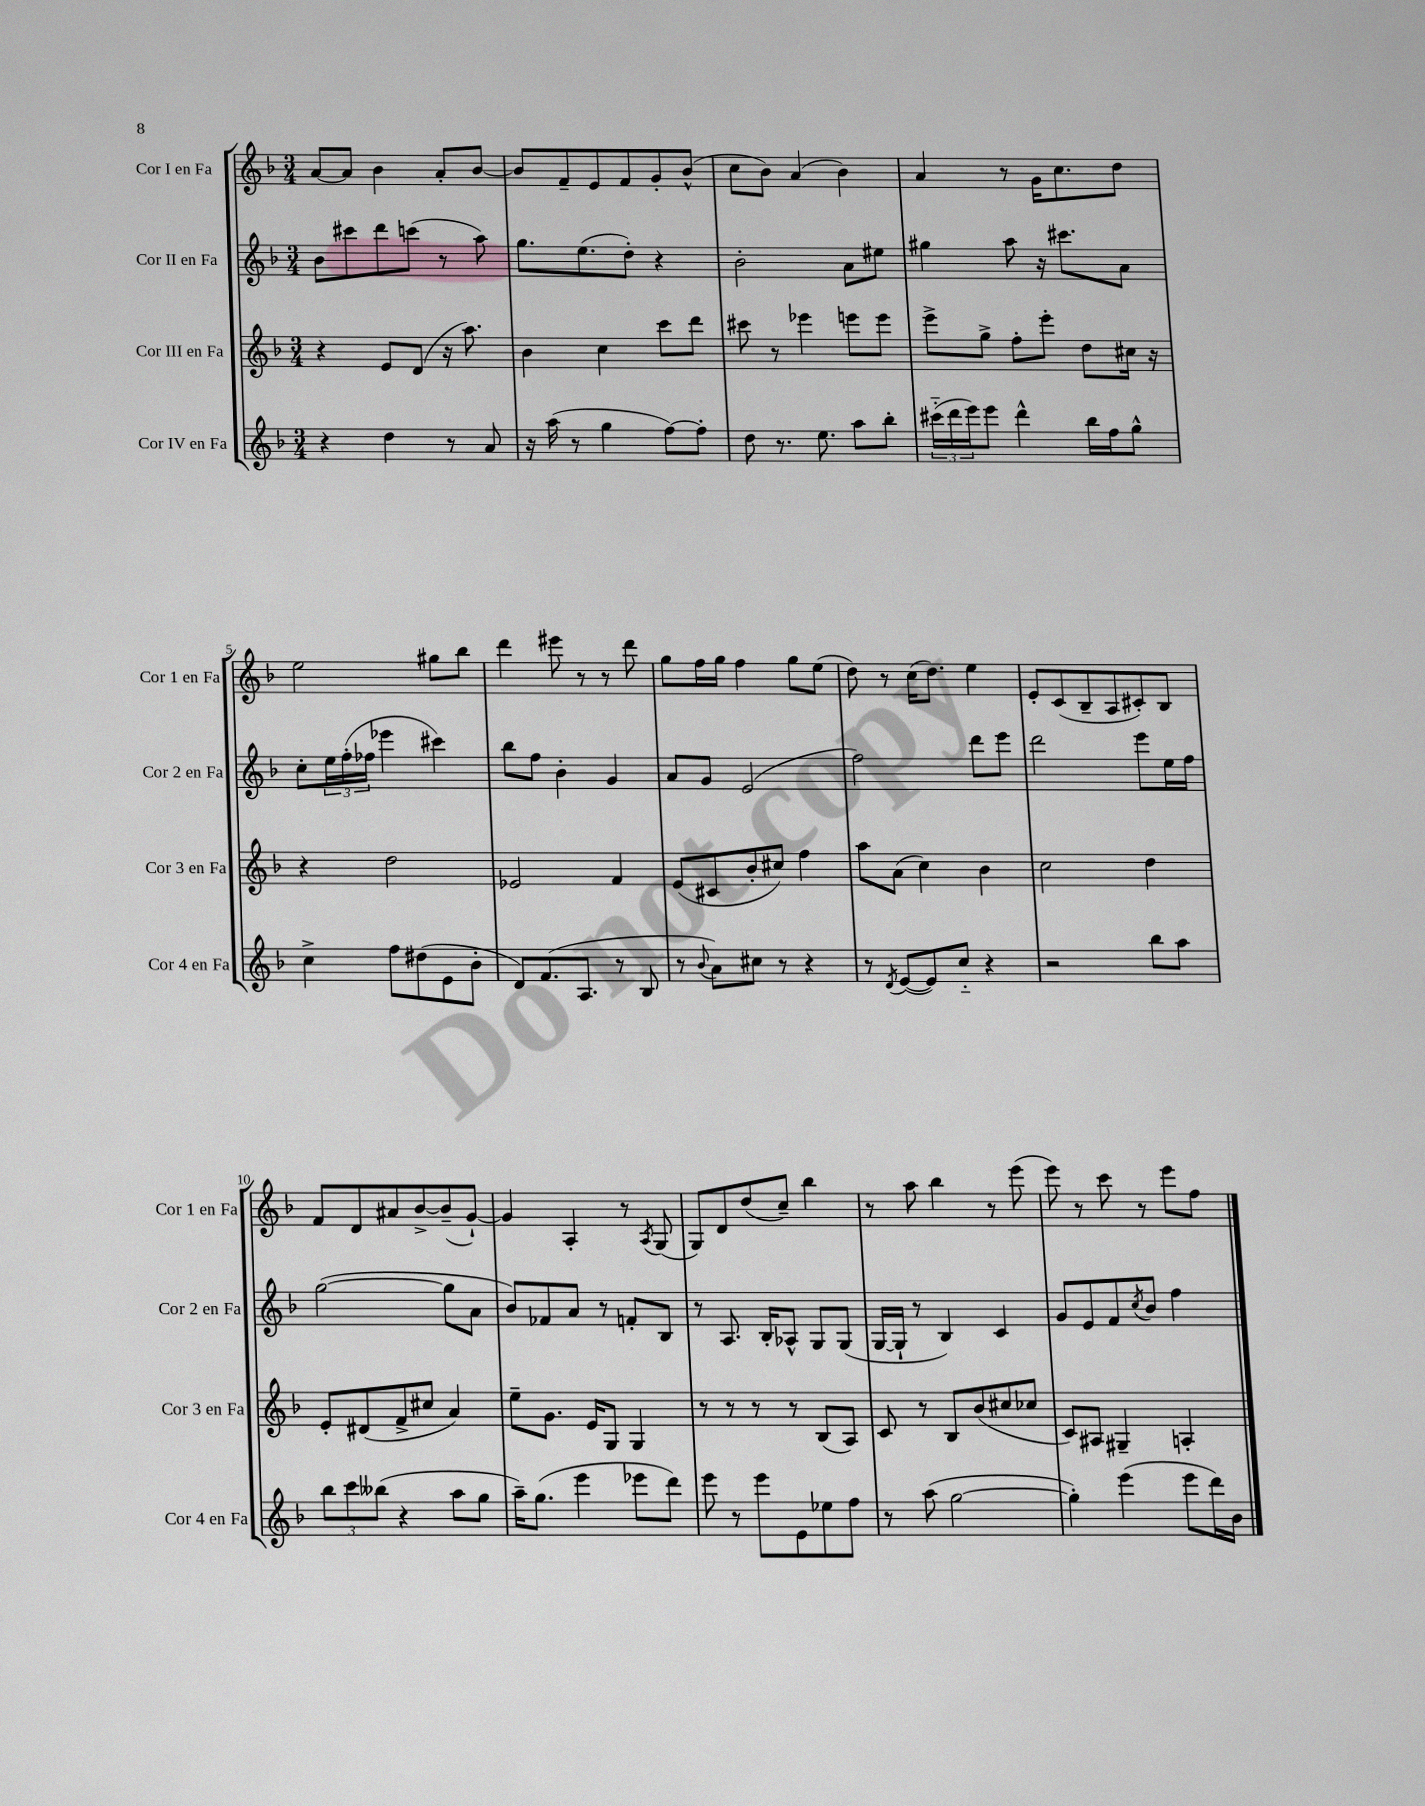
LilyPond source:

<<
\new StaffGroup <<
\new Staff = "s0" \with { instrumentName = "Cor I en Fa" shortInstrumentName = "Cor 1 en Fa" } {
    \clef treble \key f \major \numericTimeSignature \time 3/4
    a'8~ a'8 bes'4 a'8-. bes'8~ |
    bes'8 f'8-- e'8 f'8 g'8-. bes'8-^( |
    c''8 bes'8) a'4( bes'4) |
    a'4 r8 g'16 c''8. d''8 |
    e''2 gis''8 bes''8 |
    d'''4 eis'''8 r8 r8 d'''8 |
    g''8 f''16 g''16 f''4 g''8 e''8( |
    d''8) r8 c''16( d''8.) e''4 |
    e'8-. c'8( bes8-- a8 cis'8-.) bes8 |
    f'8 d'8 ais'8 bes'8~-> bes'8--( g'8~-!) |
    g'4 a4-. r8 \acciaccatura { a8 } g8( |
    g8) d'8 d''8( c''8--) bes''4 |
    r8 a''8 bes''4 r8 e'''8( |
    e'''8) r8 c'''8 r8 e'''8 f''8 \bar "|." |
}
\new Staff = "s1" \with { instrumentName = "Cor II en Fa" shortInstrumentName = "Cor 2 en Fa" } {
    \clef treble \key f \major \numericTimeSignature \time 3/4
    bes'8 cis'''8 d'''8 c'''8( r8 a''8) |
    g''8. e''8.( d''8-.) r4 |
    bes'2-. a'8 eis''8 |
    gis''4 a''8 r16 cis'''8. a'8 |
    c''8-. \tuplet 3/2 { e''16 f''16-.( fes''16 } ees'''4 cis'''4) |
    bes''8 f''8 bes'4-. g'4 |
    a'8 g'8 e'2( |
    f''2) d'''8 e'''8 |
    d'''2 e'''8 e''16 f''16 |
    g''2~( g''8 a'8 |
    bes'8) fes'8 a'8 r8 f'8-. bes8 |
    r8 a8. bes16-. aes8-^ g8 g8( |
    g16~ g16-! r8 bes4) c'4 |
    g'8 e'8 f'8 \acciaccatura { c''8 } bes'8 f''4 \bar "|." |
}
\new Staff = "s2" \with { instrumentName = "Cor III en Fa" shortInstrumentName = "Cor 3 en Fa" } {
    \clef treble \key f \major \numericTimeSignature \time 3/4
    r4 e'8 d'8( r16 a''8.) |
    bes'4 c''4 c'''8 d'''8 |
    cis'''8 r8 ees'''4 e'''8 e'''8 |
    e'''8-> g''8-> f''8-. e'''8-. d''8 cis''16 r16 |
    r4 d''2 |
    ees'2 f'4 |
    e'8( cis'8 bes'8-. cis''8) f''4 |
    a''8 a'8( c''4) bes'4 |
    c''2 d''4 |
    e'8-. dis'8( f'8-> cis''8 a'4) |
    e''8-- g'8. e'16 g8 g4 |
    r8 r8 r8 r8 bes8( a8) |
    c'8 r8 bes8 bes'8( cis''8 ces''8 |
    c'8) ais8 gis4-- a4-. \bar "|." |
}
\new Staff = "s3" \with { instrumentName = "Cor IV en Fa" shortInstrumentName = "Cor 4 en Fa" } {
    \clef treble \key f \major \numericTimeSignature \time 3/4
    r4 d''4 r8 a'8 |
    r16 a''16( r8 g''4 f''8~) f''8-. |
    d''8 r8. e''8. a''8 bes''8-. |
    \tuplet 3/2 { cis'''16-_( d'''16 e'''16) } e'''8 d'''4-^ bes''16 f''16 g''8-^ |
    c''4-> f''8 dis''8( e'8 bes'8-. |
    d'8) f'8.( a8. r8 bes8 |
    r8 \appoggiatura { bes'8 } a'8) cis''8 r8 r4 |
    r8 \acciaccatura { d'8 } e'8~( e'8) c''8-_ r4 |
    r2 bes''8 a''8 |
    \tuplet 3/2 { bes''8 c'''8 beses''8( } r4 a''8 g''8 |
    a''16--) g''8.( e'''4 ees'''8 d'''8) |
    e'''8 r8 e'''8 e'8 ees''8 f''8 |
    r8 a''8( g''2~ |
    g''4-.) e'''4( e'''8 d'''16) bes'16 \bar "|." |
}
>>
>>
